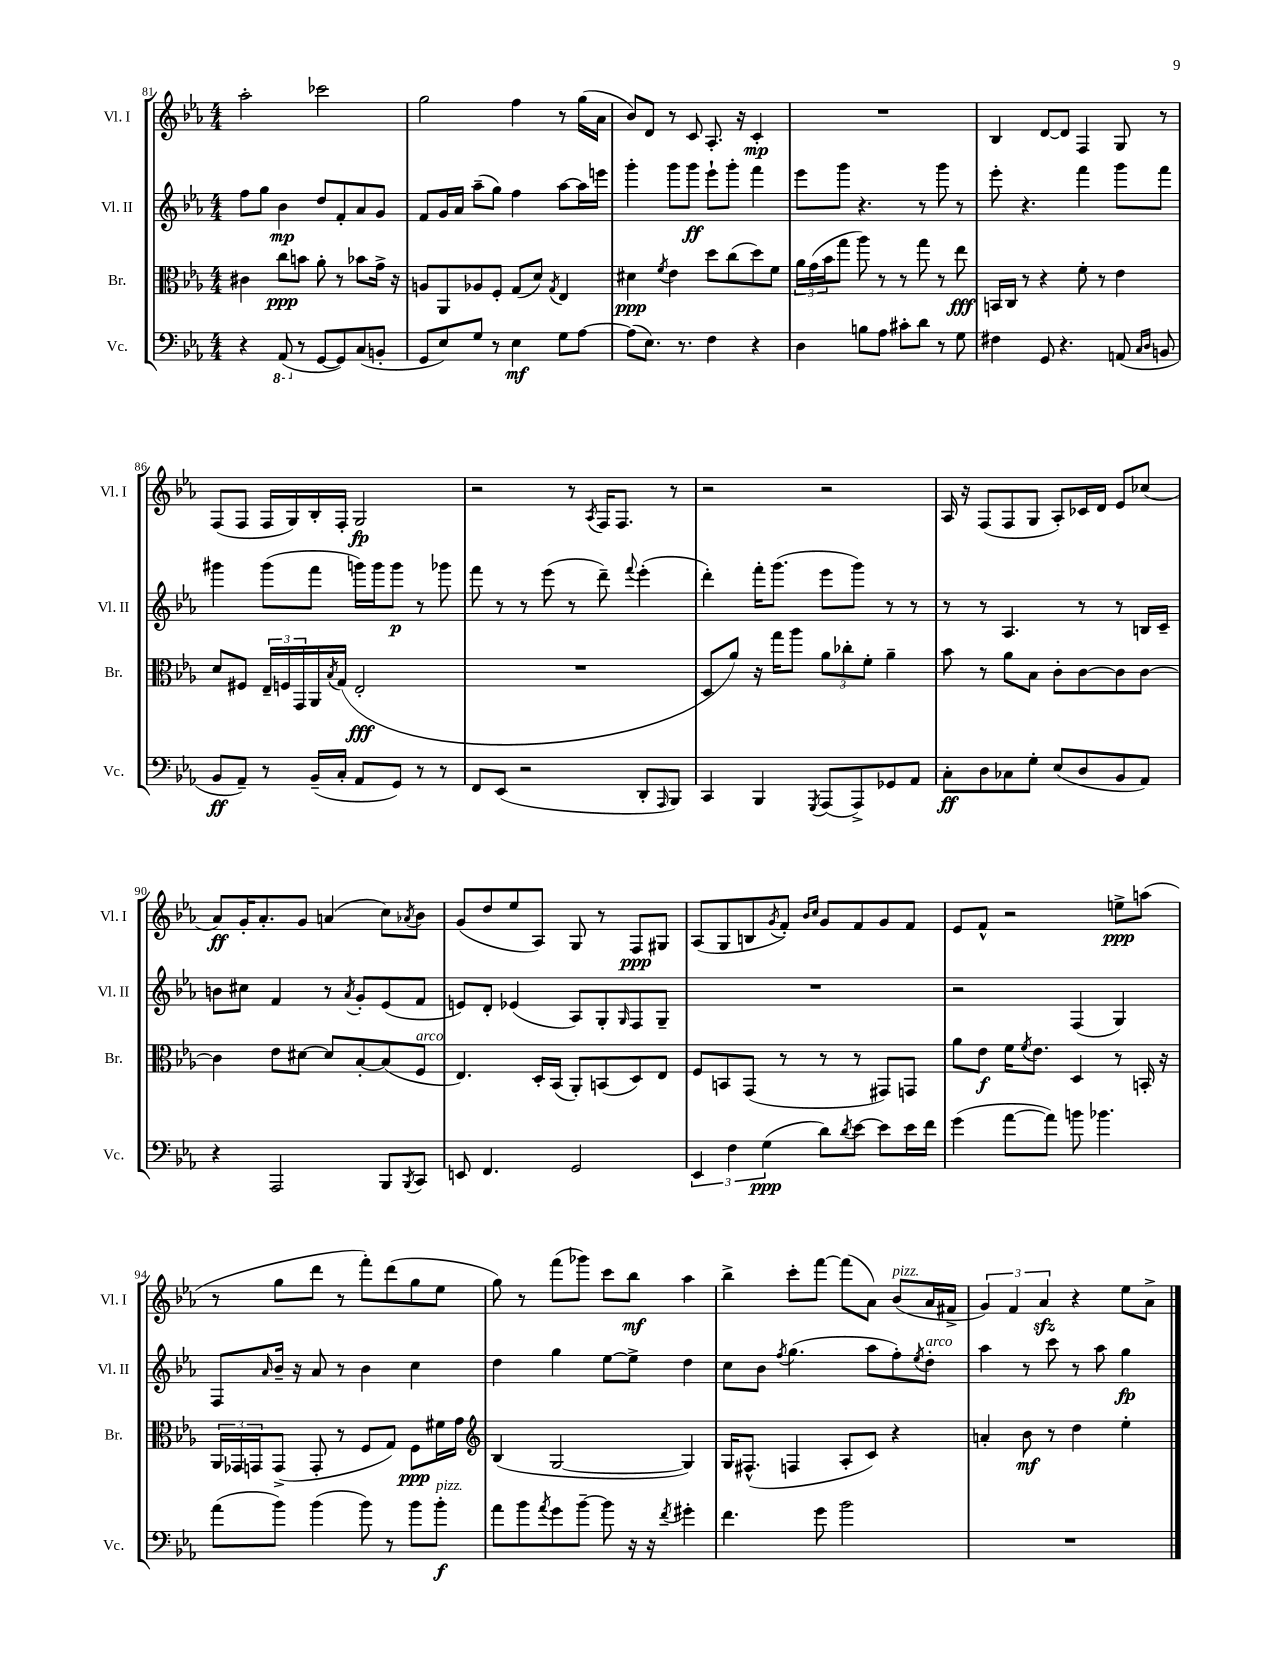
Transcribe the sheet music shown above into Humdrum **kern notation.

**kern	**kern	**kern	**kern
*staff4	*staff3	*staff2	*staff1
*clefF4	*clefC3	*clefG2	*clefG2
*k[b-e-a-]	*k[b-e-a-]	*k[b-e-a-]	*k[b-e-a-]
*M4/4	*M4/4	*M4/4	*M4/4
4r	4c#	8ff	2aa-'
.	.	8gg	.
(8AAA-	8cc	4b-	.
8r	8b	.	.
[8GG	8a-'	8dd	2ccc-
8GG])	8r	8f'	.
(8C	8b-	8a-	.
8BB'	16g^	8g	.
.	16r	.	.
=	=	=	=
8GG	8A	8f	2gg
8E-)	8AA-	16g	.
.	.	16a-	.
8G	8A-	(8aa-~	.
8r	8F'	8gg)	.
4E-	(8G	4ff	4ff
.	8d)	.	.
.	8qG	.	.
8G	4E-	[8aa-	8r
[8A-	.	16aa-]	(16gg
.	.	16eee	16a-
=	=	=	=
(8A-]	4d#	4ggg'	8b-)
8.E-)	.	.	8d
.	8qf	.	.
.	4e-	8ggg	8r
8.r	.	.	.
.	.	8ggg	8c
4F	8dd	8eee-`	8.A-'
.	(8cc	8ggg'	.
.	.	.	16r
4r	8dd)	4fff	4c'
.	8f	.	.
=	=	=	=
4D	24a-	8eee-	1r
.	(24g	.	.
.	24b-	.	.
.	8gg	8ggg	.
8B	8aa-)	4.r	.
8A-	8r	.	.
8c#'	8r	.	.
8d	8gg	8r	.
8r	8r	8ggg	.
8G	8ee-	8r	.
=	=	=	=
4F#	16BB	8eee-'	4B-
.	16C	.	.
.	8r	4.r	.
8GG	4r	.	[8d
4.r	.	.	8d]
.	8f'	4fff	4F
.	8r	.	.
(8AA	4e-	8ggg	8G
16qqC	.	.	.
16qqD	.	.	.
8BB	.	8fff	8r
=	=	=	=
8BB-	8d	4ggg#	(8F
8AA-~)	8F#	.	8F
8r	24E-~	(8ggg#	16F
.	24F	.	.
.	.	.	16G)
.	24GG	.	.
(16BB-~	16AA-	8fff	16B-'
.	8qB-	.	.
16C'	(16G	.	16F'
8AA-	2E-'	16ggg)	2G
.	.	16ggg	.
8GG)	.	8ggg	.
8r	.	8r	.
8r	.	8ggg-	.
=	=	=	=
8FF	1r	8fff	2r
(8EE-	.	8r	.
2r	.	8r	.
.	.	(8eee-	.
.	.	8r	8r
.	.	.	8qA-
.	.	8ddd~)	16F
.	.	.	8.F
.	.	8qqfff	.
8DD'	.	(4eee-'	.
16qqAAA-	.	.	.
8BBB-)	.	.	8r
=	=	=	=
4CC	8D	4ddd')	2r
.	8a-)	.	.
4BBB-	16r	16fff'	.
.	16gg	(8.ggg	.
.	8aa-	.	.
8qGGG	.	.	.
(8AAA-	12a-	8eee-	2r
.	12cc-'	.	.
8AAA-^)	.	8ggg)	.
.	12f'	.	.
8GG-	4a-~	8r	.
8AA-	.	8r	.
=	=	=	=
8C'	8b-	8r	16A-
.	.	.	16r
8D	8r	8r	(8F
8C-	8a-	4.A-	8F
8G'	8B-	.	8G
(8E-	8c'	.	8A-')
8D	[8c	8r	16c-
.	.	.	16d
8BB-	8c]	8r	8e-
8AA-)	[8c	16B	(8cc-
.	.	16c~	.
=	=	=	=
4r	4c]	8b	8a-)
.	.	8cc#	16g'
.	.	.	8.a-'
2AAA-	8e-	4f	.
.	[8d#	.	8g
.	8d#]	8r	(4a
.	.	8qa-	.
.	[8B-'	8g'	.
8BBB-	(8B-]	(8e-	8cc)
8qBBB-	.	.	8qa-
8CC	8F	8f	8b-
=	=	=	=
8EE	4.E-)	8e)	(8g
4.FF	.	8d'	8dd
.	.	(4e-	8ee-
.	16D'	.	8A-)
.	(16BB-	.	.
2GG	8AA-')	8A-)	8G
.	(8BB	8G'	8r
.	.	16qqG	.
.	8D)	8F	8F
.	8E-	8G~	8G#
=	=	=	=
6EE-	8F	1r	(8A-
.	8BB	.	8G
6F	.	.	.
.	(8GG	.	8B
(6G	.	.	.
.	.	.	8qg
.	8r	.	8f')
.	.	.	16qqb-
.	.	.	16qqcc
8d)	8r	.	8g
8qd	.	.	.
[8e-	8r	.	8f
8e-]	8GG#)	.	8g
16e-	8GG	.	8f
16f	.	.	.
=	=	=	=
(4g	8a-	2r	8e-
.	8e-	.	8f^^
[8a-	16f	.	2r
.	8qf	.	.
.	8.e-	.	.
8a-])	.	.	.
8b	4D	(4F	.
4.b-	.	.	.
.	8r	4G)	8ee^
.	16BB'	.	(8aa
.	16r	.	.
=	=	=	=
(8a-	24AA-	8F	8r
.	24GG-	.	.
.	24GG	.	.
.	.	16qqa-	.
8b-)	(8GG^	16b-~	8gg
.	.	16r	.
(4b-	8GG'	8a-	8ddd
.	8r	8r	8r
8b-)	8F	4b-	8fff')
8r	8G)	.	(8ddd
8b-	8F	4cc	8gg
8b-'	16f#	.	8ee-
.	16g	.	.
=	=	=	=
*	*clefG2	*	*
8a-	(4B-	4dd	8gg)
8b-	.	.	8r
8qa-	.	.	.
8g	[2G	4gg	(8fff
[8b-~	.	.	8ggg-)
8b-]	.	[8ee-	8ccc
16r	.	8ee-^]	8bb-
16r	.	.	.
8qf	.	.	.
4g#'	4G])	4dd	4aa-
=	=	=	=
4.f	16G	8cc	4bb-^
.	(8.F#^^	.	.
.	.	8b-	.
.	.	8qff	.
.	4F	(4.gg	8ccc'
8g	.	.	[8fff
2b-	8A-'	.	(8fff]
.	8c)	8aa-	8a-)
.	4r	8ff')	(8b-
.	.	8qee-	.
.	.	8dd'	16a-
.	.	.	16f#^
=	=	=	=
1r	4a'	4aa-	6g)
.	.	.	6f
.	8b-	8r	.
.	.	.	6a-
.	8r	8ccc	.
.	4dd	8r	4r
.	.	8aa-	.
.	4ee-'	4gg	8ee-
.	.	.	8a-^
==	==	==	==
*-	*-	*-	*-
